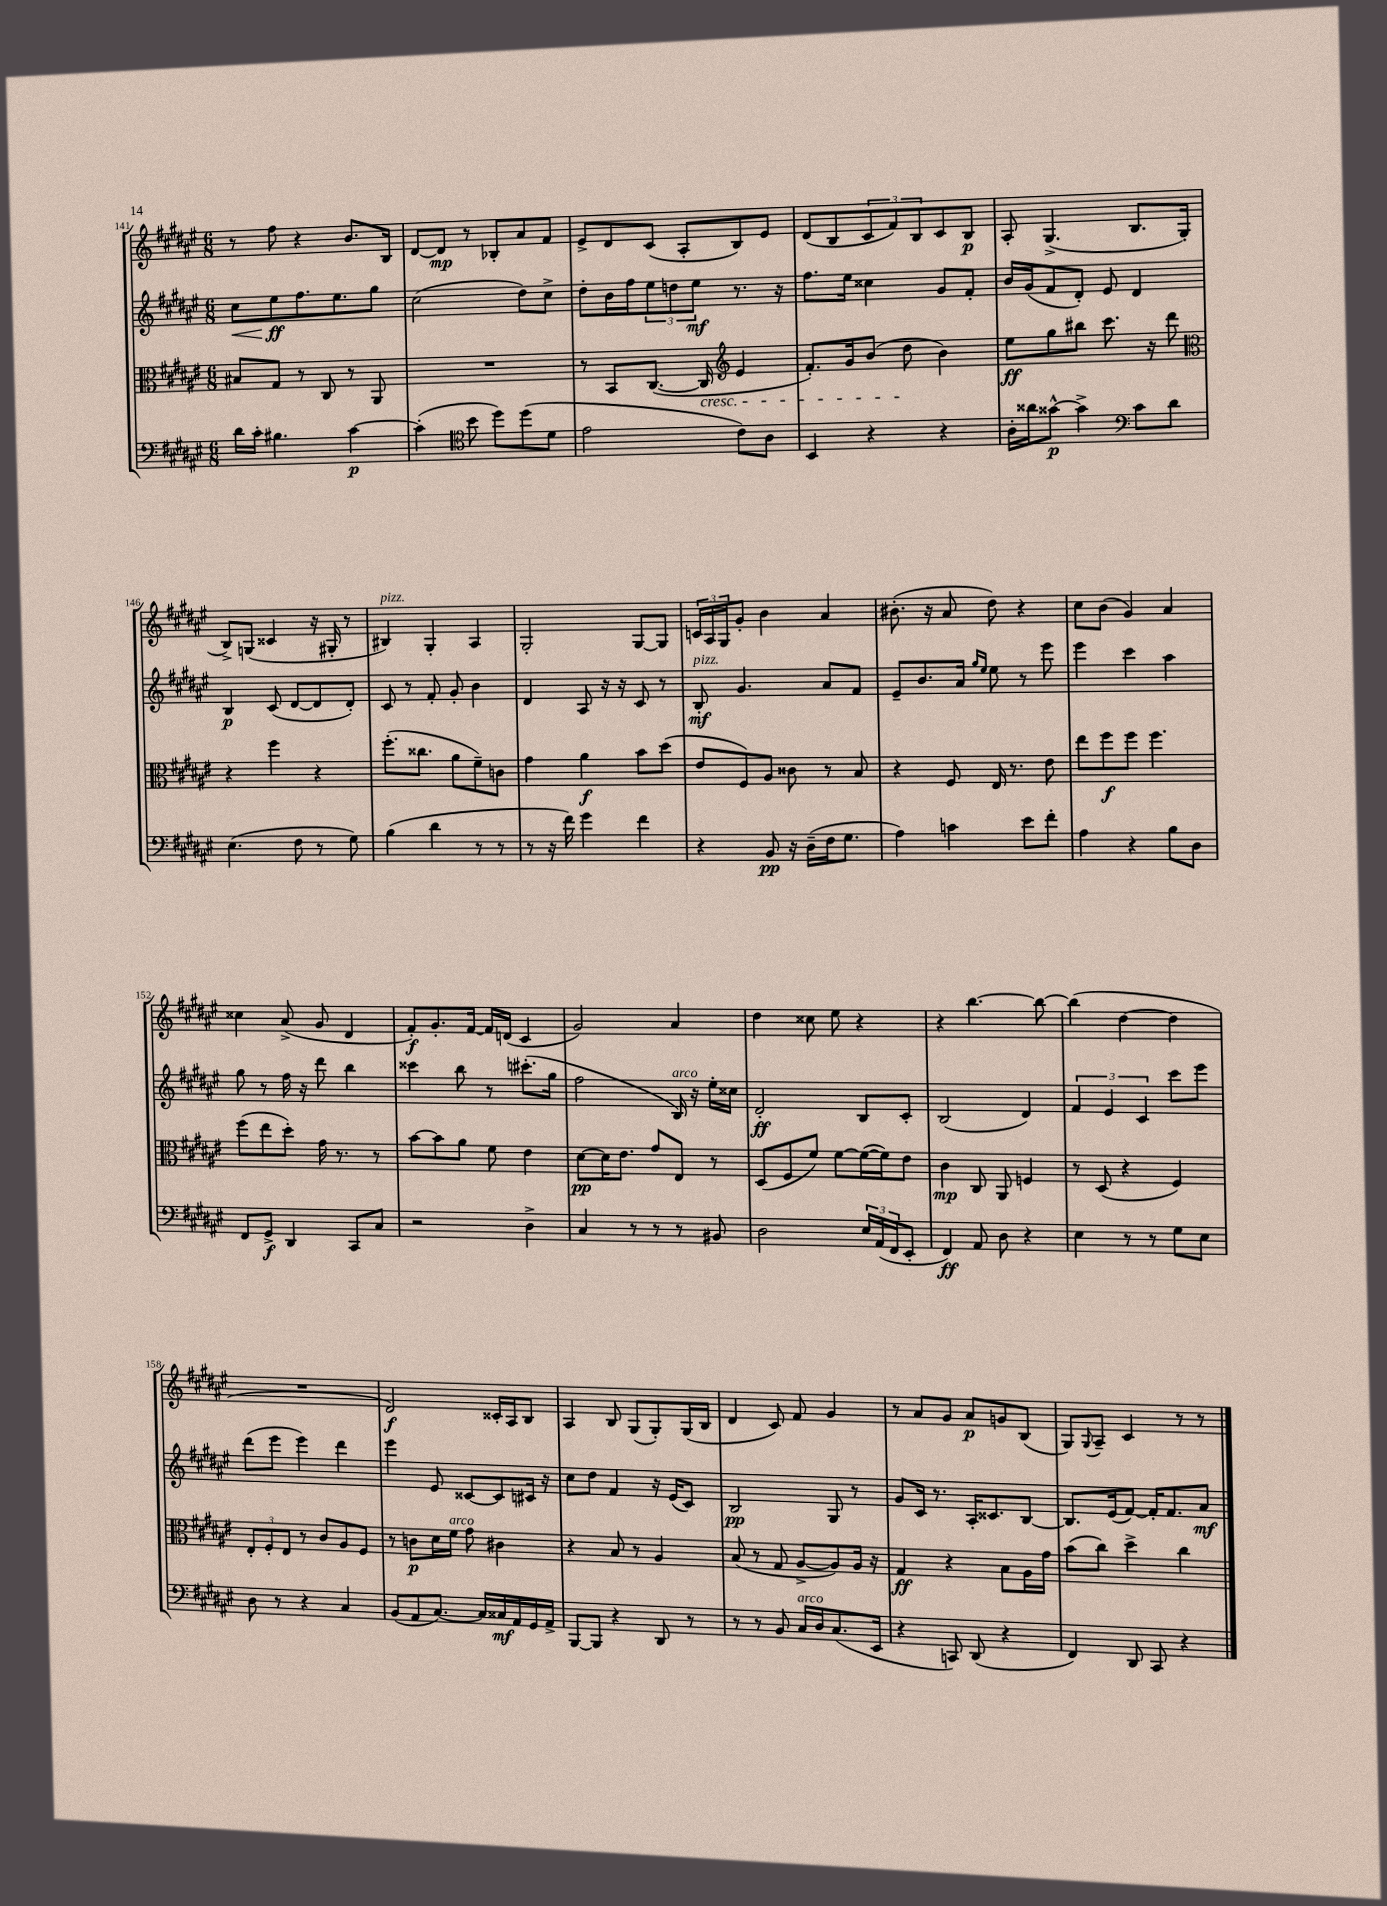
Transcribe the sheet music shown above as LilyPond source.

<<
\new StaffGroup <<
\new Staff = "s0" {
    \clef treble \key fis \major \numericTimeSignature \time 6/8
    r8 fis''8 r4 b'8. b16 |
    dis'8~ dis'8\mp r8 bes8-. ais'8 fis'8 |
    eis'8-> dis'8 cis'8( ais8-. b8) eis'8 |
    dis'8( b8 \tuplet 3/2 { cis'8 fis'8) b8 } cis'8 b8\p |
    ais8-. gis4.->( b8. gis16-. |
    b8->) g8( cisis'4 r16 gis16-. r8 |
    bis4^\markup { \italic "pizz." }) gis4-. ais4 |
    gis2-. gis8~ gis8 |
    \tuplet 3/2 { c'16 ais16 gis16 } gis'8-. b'4 ais'4 |
    bis'8.-.( r16 ais'8 dis''8) r4 |
    cis''8 b'8( gis'4) ais'4 |
    cisis''4 ais'8->( gis'8 dis'4 |
    fis'8-.\f) gis'8.-. fis'16~ fis'16 d'16( cis'4 |
    gis'2) ais'4 |
    dis''4 cisis''8 eis''8 r4 |
    r4 b''4.~ b''8~ |
    b''4( dis''4~ dis''4 |
    R2. |
    dis'2\f) cisis'16-. ais16 b8 |
    ais4 b8 gis8( gis8-.) gis16( b16 |
    dis'4 cis'8) fis'8 gis'4 |
    r8 ais'8 gis'8 ais'8\p g'8 b8( |
    gis8) \appoggiatura { gis8 } ais8-- cis'4 r8 r8 \bar "|." |
}
\new Staff = "s1" {
    \clef treble \key fis \major \numericTimeSignature \time 6/8
    cis''8\< eis''8\ff\! fis''8. eis''8. gis''8 |
    cis''2( dis''8) cis''8-> |
    dis''8-. b'16 fis''16 \tuplet 3/2 { eis''8 d''8 eis''8\mf } r8. r16 |
    fis''8. eis''16 cisis''4 gis'8 fis'8-. |
    b'16 gis'16( fis'8 dis'8-.) eis'8 dis'4 |
    b4\p cis'8( dis'8~ dis'8 dis'8-.) |
    cis'8 r8 fis'8-. gis'8-. b'4 |
    dis'4 ais8 r16 r16 cis'8 r8 |
    b8-.\mf^\markup { \italic "pizz." } gis'4. ais'8 fis'8 |
    eis'8-- b'8. ais'16 \grace { gis''16 eis''16 } eis''8 r8 eis'''8 |
    eis'''4 cis'''4 ais''4 |
    gis''8 r8 fis''16 r16 dis'''8 b''4 |
    cisis'''4 b''8 r8 cis'''8.-.( gis''16 |
    fis''2 b16^\markup { \italic "arco" }) r16 eis''16-. cisis''16 |
    dis'2-.\ff b8 cis'8-. |
    b2( dis'4) |
    \tuplet 3/2 { fis'4 eis'4 cis'4 } cis'''8 eis'''8 |
    dis'''8( eis'''8 eis'''4) dis'''4 |
    eis'''4 eis'8 cisis'8~ cisis'8 cis'16 r16 |
    cis''8 dis''8 fis'4 r16 eis'16( cis'8) |
    b2\pp gis8 r8 |
    gis'8 cis'16 r8. ais16-. cisis'8. b8~ |
    b8. eis'16( fis'8~) fis'16-. fis'8. ais'8\mf \bar "|." |
}
\new Staff = "s2" {
    \clef alto \key fis \major \numericTimeSignature \time 6/8
    bis8 gis8 r8 cis8 r8 ais,8 |
    R2. |
    r8 b,8 cis8.~( cis16\cresc \clef treble eis'4 |
    fis'8.-.) gis'16 b'8( dis''8\! b'4) |
    eis''8\ff gis''8 bis''8 cis'''8. r16 dis'''8 |
    \clef alto r4 fis''4 r4 |
    fis''8.-.( cisis''8. ais'8 fis'8--) c'8 |
    gis'4 ais'4\f b'8 dis''8( |
    eis'8 fis8) ais8 cisis'8 r8 b8 |
    r4 fis8 eis16 r8. eis'8 |
    eis''8 fis''8\f fis''8 fis''4. |
    fis''8( eis''8 dis''8-.) gis'16 r8. r8 |
    b'8~ b'8 ais'8 fis'8 eis'4 |
    dis'8~\pp dis'16 eis'8. gis'8 eis8 r8 |
    dis8( fis8 fis'8) fis'8~ fis'16~( fis'16) eis'8 |
    cis'4\mp cis8 ais,8 f4 |
    r8 dis8( r4 fis4) |
    \tuplet 3/2 { eis8-. fis8-. eis8 } r8 cis'8 ais8 fis8 |
    r8 c'8\p dis'16 fis'16^\markup { \italic "arco" } gis'8 cis'4 |
    r4 b8 r8 ais4 |
    b8( r8 gis8 ais8~-> ais8) ais16 r16 |
    gis4\ff r4 b8 ais16 gis'16 |
    b'8( cis''8) dis''4-> cis''4 \bar "|." |
}
\new Staff = "s3" {
    \clef bass \key fis \major \numericTimeSignature \time 6/8
    dis'16 cis'16-. bis4. cis'4~\p |
    cis'4-.( \clef tenor b'8 dis''8) dis''8( dis'8 |
    eis'2 cis'8) ais8 |
    b,4 r4 r4 |
    ais16-. aisis'16 gisis'8~-^\p gisis'4-> \clef bass cis'8 dis'8 |
    eis4.( fis8 r8 gis8) |
    b4( dis'4 r8 r8 |
    r8 r16 fis'16) gis'4 fis'4 |
    r4 b,8\pp r16 dis16--( fis16 gis8. |
    ais4) c'4 eis'8 fis'8-. |
    ais4 r4 b8 dis8 |
    fis,8 gis,8->\f dis,4 cis,8 cis8 |
    r2 dis4-> |
    cis4 r8 r8 r8 bis,8 |
    dis2 \tuplet 3/2 { eis16 ais,16( fis,16 } eis,8-. |
    fis,4\ff) ais,8 dis8 r4 |
    eis4 r8 r8 gis8 eis8 |
    dis8 r8 r4 cis4 |
    b,8( ais,8 cis8.~) cis16 cisis16\mf ais,16 gis,16 ais,16-> |
    b,,8~ b,,8 r4 dis,8 r8 |
    r8 r8 b,8 cis16^\markup { \italic "arco" } dis16 cis8.( eis,16 |
    r4 c,8) dis,8( r4 |
    fis,4) dis,8 cis,8 r4 \bar "|." |
}
>>
>>
\layout { \context { \Score currentBarNumber = #141 } }
